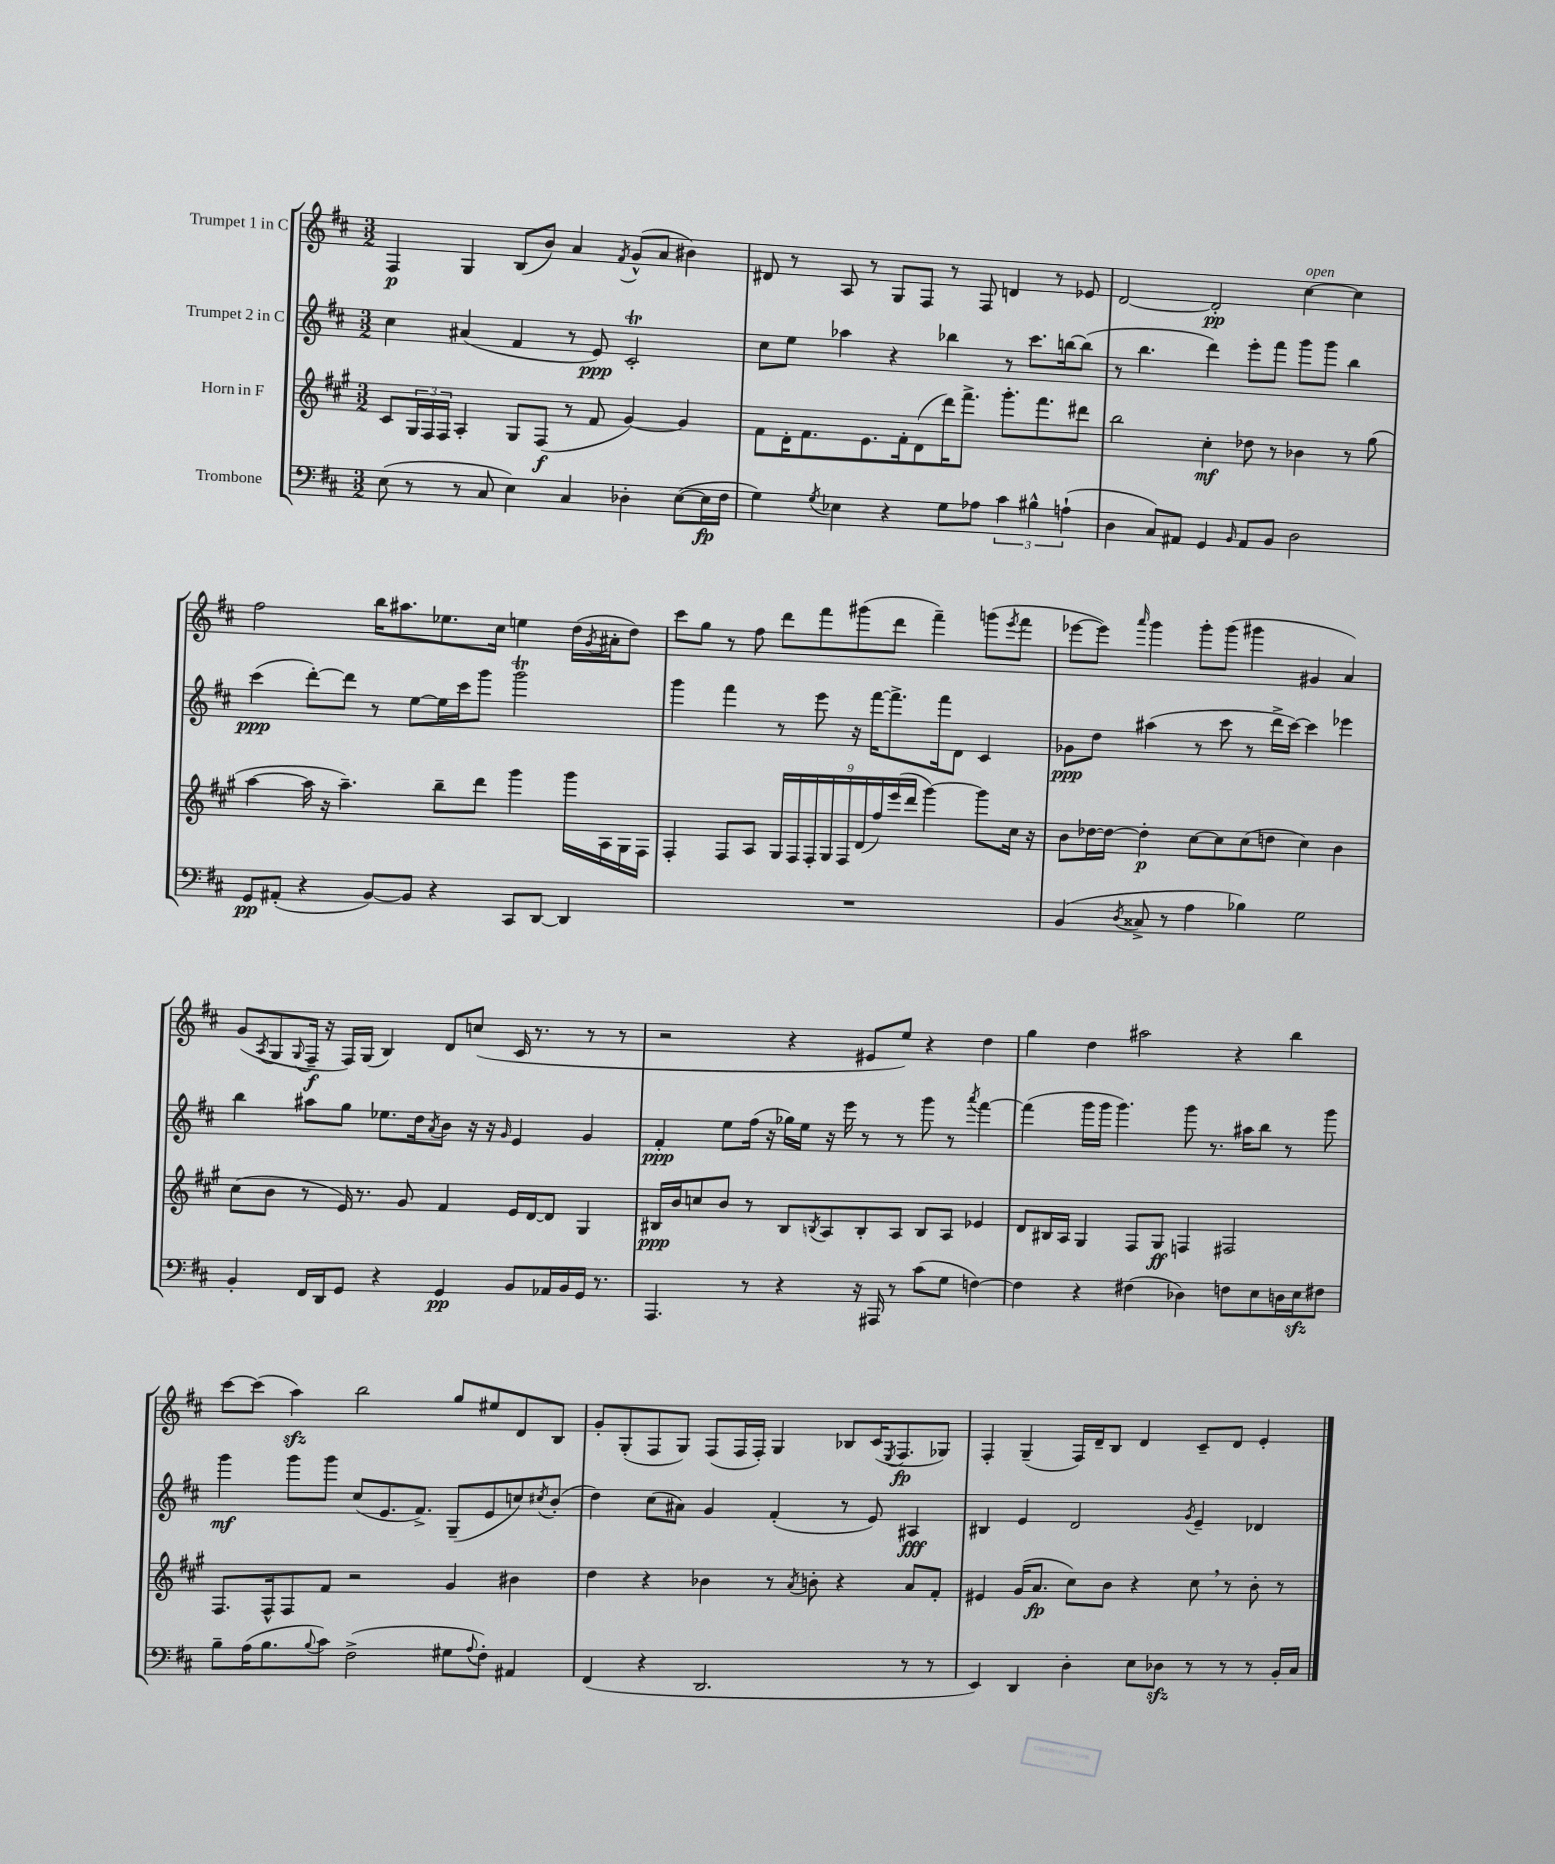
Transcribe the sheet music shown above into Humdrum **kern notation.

**kern	**kern	**kern	**kern
*staff4	*staff3	*staff2	*staff1
*clefF4	*clefG2	*clefG2	*clefG2
*k[f#c#]	*k[f#c#g#]	*k[f#c#]	*k[f#c#]
*M3/2	*M3/2	*M3/2	*M3/2
(8E	8c#	4cc#	4F#
8r	24G#	.	.
.	24F#	.	.
.	24F#	.	.
8r	4A'	(4a#	4G
8C#	.	.	.
4E)	8G#	4f#	(8B
.	(8F#	.	8b)
4C#	8r	8r	4a
.	8f#	8e)	.
.	.	.	8qf#
4D-'	[4g#)	2c#'	(8g^^
.	.	.	8a
([8E	4g#]	.	4b#)
16E]	.	.	.
16F#	.	.	.
=	=	=	=
4G)	8f#	8cc#	8d#
.	16d'	8ee	8r
.	8.f#	.	.
8qG	.	.	.
4E-	.	4aa-	8A
.	8.e	.	8r
4r	.	4r	8G
.	16f#'	.	.
.	(8d	.	8F#
8G	16ddd)	4bb-	8r
.	8.fff#^	.	.
8A-	.	.	8F#
6c#	8.ggg#'	8r	4d
.	.	8.ccc#	.
6B#^^	.	.	.
.	8.fff#	.	.
.	.	.	8r
.	.	[16bb	.
(6A`	.	.	.
.	8ddd#	(8bb]	8e-
=	=	=	=
4D	2bb	8r	[2d
.	.	4.bb	.
8C#)	.	.	.
8AA#	.	.	.
4GG	4cc#'	4ddd)	2d']
16qqBB	.	.	.
8AA#	8dd-	8eee'	.
8BB	8r	8fff#	.
2D	4b-	8ggg	[4cc#
.	.	8ggg	.
.	8r	4bb	4cc#]
.	(8gg#	.	.
=	=	=	=
8GG	[4aa	(4ccc#	2ff#
(8AA#'	.	.	.
4r	16aa]	[8ddd')	.
.	16r	.	.
.	4.aa~)	8ddd]	.
[8BB)	.	8r	16bb
.	.	.	8.aa#
8BB]	.	[8ee	.
4r	8bb~	16ee]	8.ee-
.	.	16ccc#	.
.	8ddd	8ggg	.
.	.	.	16cc#
8CC#	4ggg#	2ggg	4ee
[8DD	.	.	.
4DD]	16ggg#	.	(16dd
.	.	.	8qg
.	16A	.	16a#'
.	16G#	.	8dd)
.	16F#	.	.
=	=	=	=
1.r	4F#'	4ggg	8ccc#
.	.	.	8gg
.	8F#	4fff#	8r
.	8A	.	8ff#
.	18G#	8r	8ddd
.	18F#	.	.
.	18F#'	.	.
.	.	8eee	8fff#
.	18G#	.	.
.	18F#	.	.
.	.	16r	(8ggg#
.	(18d	.	.
.	.	[16fff#	.
.	18ff#)	.	.
.	.	8.fff#^]	8ddd
.	(18eee	.	.
.	18ddd	.	.
.	[4ggg#)	.	4fff#~)
.	.	16fff#	.
.	.	8d	.
.	8ggg#]	4c#	(8ggg
.	.	.	8qeee
.	16cc#	.	8fff#
.	16r	.	.
=	=	=	=
(4BB	8b	8g-	[8eee-
.	[16dd-	8dd	8eee-])
.	16dd-_	.	.
8qD	.	.	16qqaaa
8C##^	4dd-']	(4aa#	4ggg
8r	.	.	.
4A	[8cc#	8r	8ggg'
.	8cc#]	8ccc#	(8ggg
4B-)	(8cc#	8r	4ggg#
.	8dd	16ddd^	.
.	.	[16ccc#)	.
2G	4cc#)	4ccc#]	4g#
.	4b	4eee-	4a)
=	=	=	=
4BB'	(8cc#	4bb	(8g
.	.	.	8qA
.	8b	.	8G
.	.	.	8qqG
16FF#	8r	8aa#	16F#~
16DD	.	.	16r
8GG	16e)	8gg	16F#)
.	8.r	.	(16G
4r	.	8.ee-	4B)
.	8g#	.	.
.	.	16dd	.
.	.	8qa	.
4GG	4f#	8b	8d
.	.	16r	(8cc
.	.	16r	.
.	.	16qqg	.
8BB	16e	4e	16c#
.	[16d	.	8.r
16AA-	8d]	.	.
16BB	.	.	.
16GG	4G#	4g	8r
8.r	.	.	.
.	.	.	8r
=	=	=	=
4.AAA	16B#	4f#'	2r
.	16b	.	.
.	8cc	.	.
.	8b	8ee	.
8r	8r	(16ff#	.
.	.	16r	.
4r	8B#	16gg-)	4r
.	.	16ee	.
.	8qB	.	.
.	8A	16r	.
.	.	16eee	.
16r	8B'	8r	8e#
16AAA#	.	.	.
8r	8A	8r	8ee)
(8c#	8B	8ggg	4r
8G	8A	8r	.
.	.	8qaaa	.
[4F)	4e-	[4fff#	4dd
=	=	=	=
4F]	8d	(4fff#]	4gg
.	16B#	.	.
.	16A	.	.
4r	4G#	16ggg	4dd
.	.	16ggg	.
.	.	4.ggg)	.
(4F#	8F#	.	2aa#
.	8G#	.	.
4D-)	4F	8ggg	.
.	.	8.r	.
8F	2F#	.	4r
.	.	16aa#	.
8E	.	8bb	.
16D	.	8r	4bb
16E	.	.	.
8F#	.	8ggg	.
=	=	=	=
8B~	8.F#	4ggg	[8ccc#
(16A	.	.	(8ccc#]
8.B	16F#^^	.	.
.	8F#	8ggg	4aa)
8qqB	.	.	.
8c#)	8f#	8ggg	.
(2F#^	2r	(8cc#	2bb
.	.	8.e	.
.	.	8.f#^)	.
8G#	4g#	(8G~	8gg
8qqA	.	.	.
8F#')	.	8e	8ee#
4AA#	4b#	8cc)	8d
.	.	8qcc#	.
.	.	(8b'	8B
=	=	=	=
(4FF#	4dd	4dd)	8g'
.	.	.	(8G'
4r	4r	(8cc#	8F#
.	.	8a#)	8G)
2.DD	4b-	4g	(8F#
.	.	.	16F#
.	.	.	16F#')
.	8r	(4f#'	4G
.	8qa	.	.
.	8b'	.	.
.	4r	8r	8B-
.	.	8e)	(16c#
.	.	.	8qE
.	.	.	8.F#
8r	8a	4A#	.
8r	8f#'	.	8G-)
=	=	=	=
4EE)	4e#	4B#	4F#'
4DD	(16g#	4e	(4G~
.	8.a	.	.
4D'	8cc#)	2d	16F#)
.	.	.	16d~
.	8b	.	8B
8E	4r	.	4d
8D-	.	.	.
.	.	8qg	.
8r	8cc#	4e~	8c#~
8r	8r	.	8d
8r	8b'	4d-	4e'
16BB'	8r	.	.
16C#	.	.	.
==	==	==	==
*-	*-	*-	*-
